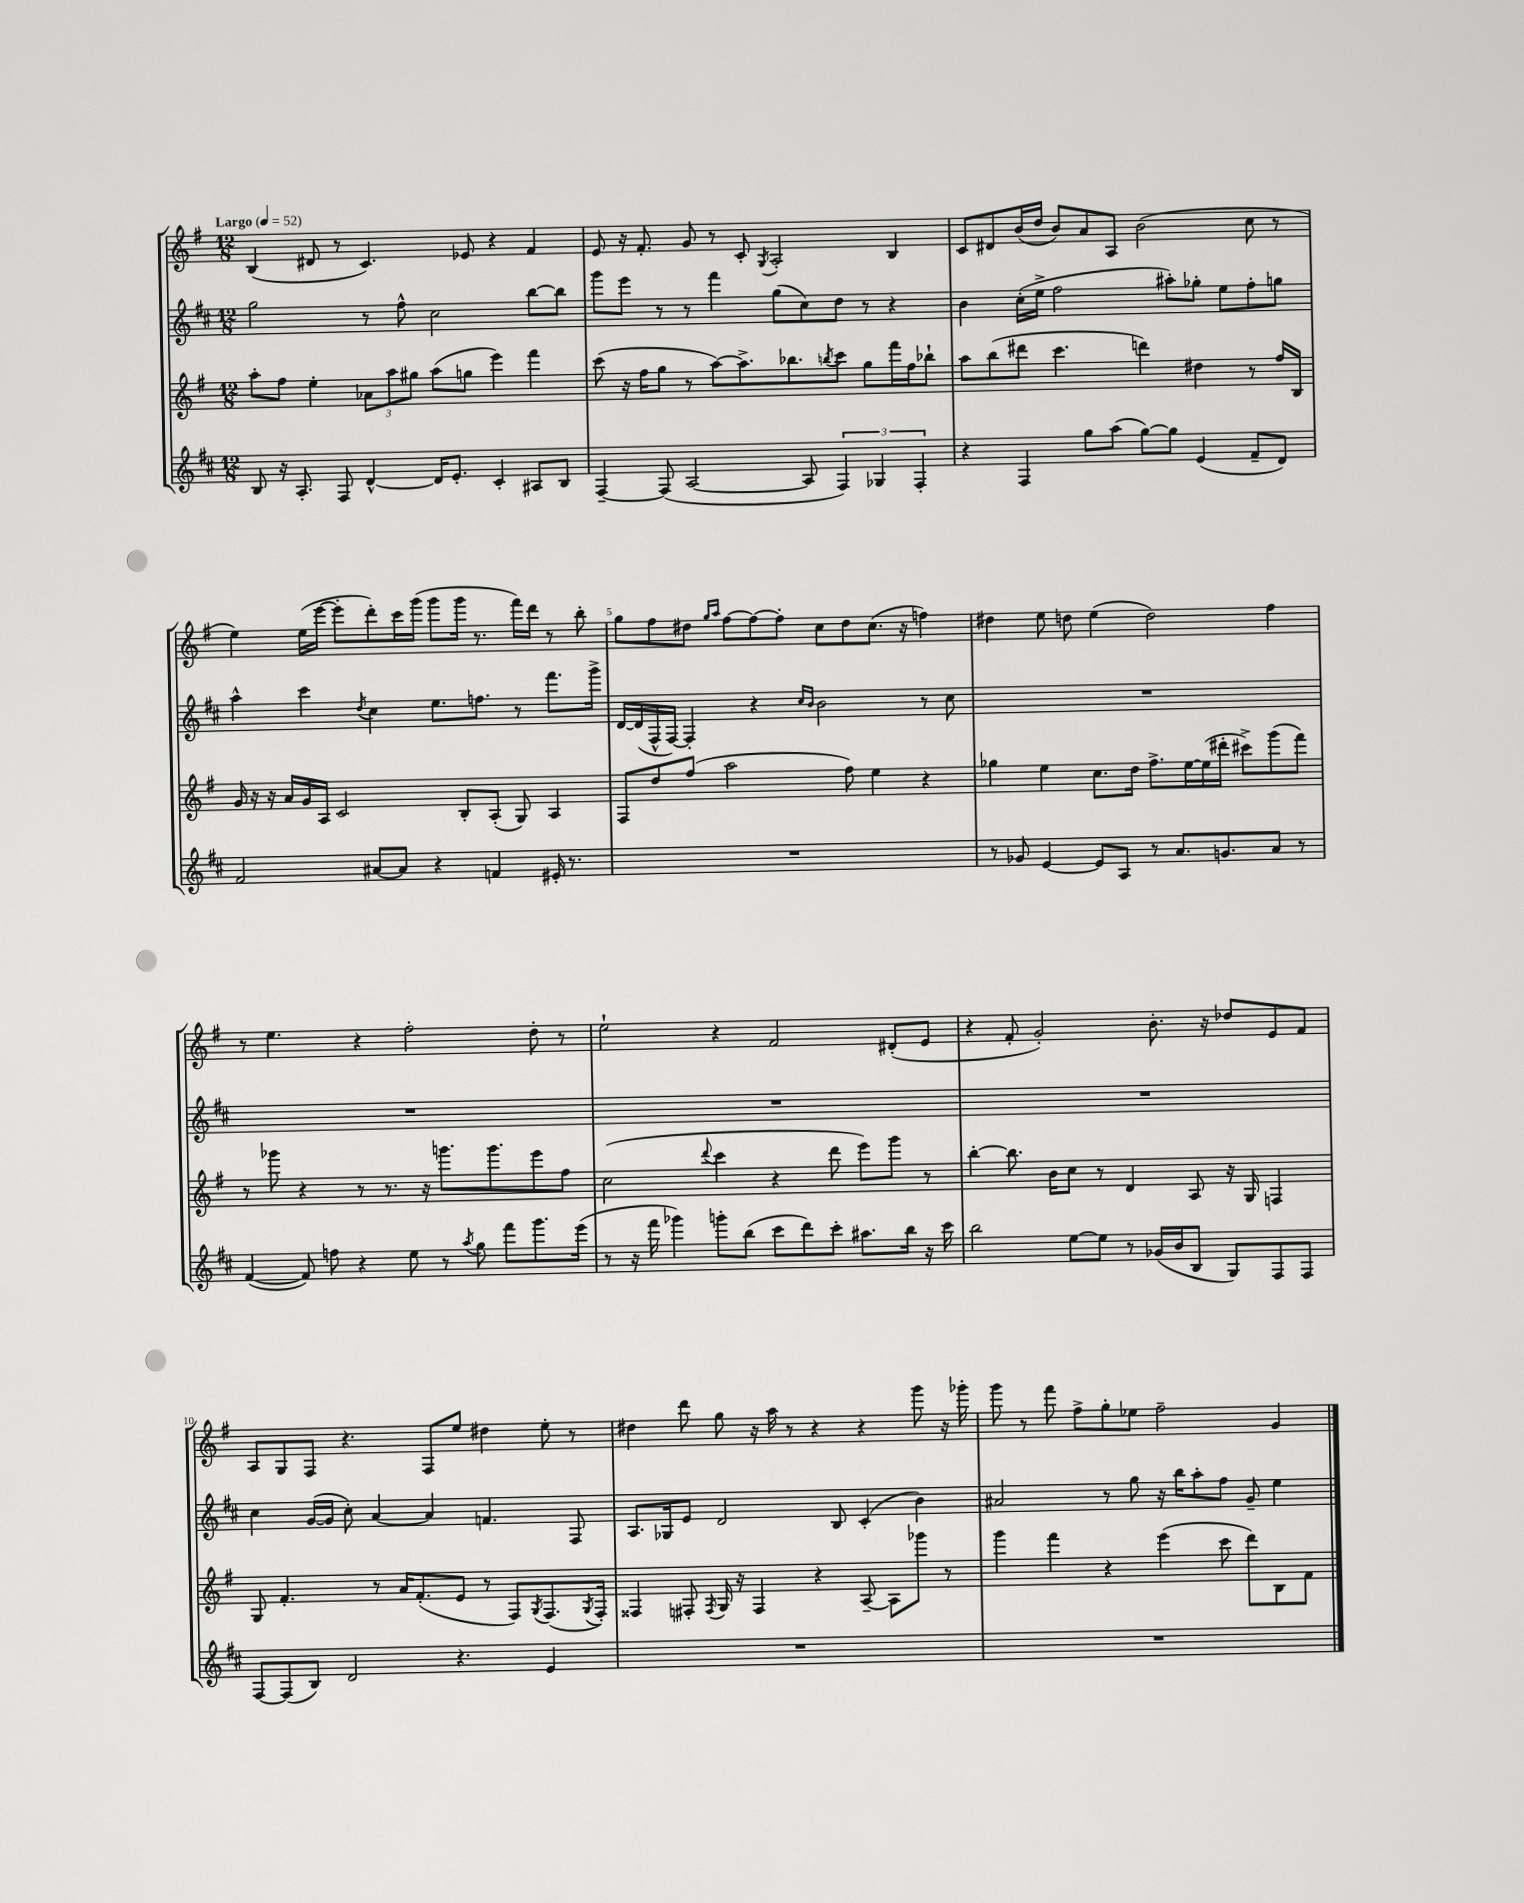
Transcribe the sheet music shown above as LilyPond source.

<<
\new StaffGroup <<
\new Staff = "s0" {
    \clef treble \key g \major \numericTimeSignature \time 12/8 \tempo "Largo" 4 = 52
    b4( dis'8 r8 c'4.) ees'8 r4 fis'4 |
    e'8 r16 fis'8.-. g'8 r8 c'8-. \acciaccatura { g8 } a2-. b4 |
    c'8 dis'8 b'16( d''16 b'8) a'8 a8 b'2( c''8 r8 |
    e''4) e''16( e'''16~ e'''8-. d'''8-.) c'''16 g'''16( g'''8 g'''16 r8. fis'''16) d'''16 r8 b''8-. |
    g''8 fis''8 dis''8 \grace { g''16 a''16 } fis''8~ fis''8~ fis''8-. c''8 dis''8 c''8.( r16 f''4) |
    dis''4 e''8 d''8 e''4( d''2) fis''4 |
    r8 e''4. r4 fis''2-. d''8-. r8 |
    e''2-! r4 fis'2 dis'8-.( e'8 |
    r4 fis'8-. g'2-.) b'8.-. r16 des''8 e'8 fis'8 |
    a8 g8 fis8 r4. fis8 e''8 dis''4 e''8-. r8 |
    dis''4 d'''8 g''8 r16 a''16 r8 r4 r4 g'''8 r16 ges'''16-. |
    g'''8 r8 fis'''8 fis''8-> g''8-. ees''8 fis''2-- g'4 \bar "|." |
}
\new Staff = "s1" {
    \clef treble \key d \major \numericTimeSignature \time 12/8
    g''2 r8 fis''8-^ cis''2 b''8~ b''8 |
    g'''8 e'''8 r8 r8 fis'''4 g''8( cis''8) d''8 r8 r4 |
    b'4 cis''16-.( e''16-> fis''2 ais''8-.) ges''8-. e''8 fis''8-. g''8 |
    a''4-^ cis'''4 \acciaccatura { d''8 } cis''4 e''8. f''8. r8 fis'''8. g'''16-> |
    d'16~ d'16( fis16-^ fis16~) fis4-. r4 \grace { cis''16 b'16 } b'2 r8 cis''8 |
    R1. |
    R1. |
    R1. |
    R1. |
    cis''4 g'16~( g'16 cis''8-.) a'4~ a'4 f'4. fis8 |
    a8. ges16 e'8 d'2 b8 cis'4-.( b'4) |
    ais'2 r8 g''8 r16 b''16 a''8-. fis''8 g'8-- e''4 \bar "|." |
}
\new Staff = "s2" {
    \clef treble \key g \major \numericTimeSignature \time 12/8
    a''8-. fis''8 e''4-. \tuplet 3/2 { aes'8 a''8 gis''8 } a''8( g''8 e'''4) fis'''4 |
    c'''8( r16 fis''16 g''8 r8 a''8~) a''8.-> bes''8. \acciaccatura { b''8 } c'''8 g''8 fis'''16 fis''16 bes''8-! |
    a''8 b''8( dis'''8 c'''4. d'''4) dis''4 r8 fis''16 b16 |
    g'16 r16 r16 a'16 g'16 a16 c'2 b8-. a8-.( g8) a4 |
    fis8 d''8 fis''8( a''2 fis''8) e''4 r4 |
    ges''4 e''4 c''8. d''16 fis''8.-> e''16~ e''16( dis'''16-. cis'''8->) g'''8( fis'''8) |
    r8 ges'''8 r4 r8 r8. r16 g'''8. g'''8. e'''8 fis''8 |
    c''2( \appoggiatura { d'''8 } c'''4 r4 d'''8 e'''8) g'''8 r8 |
    b''4~-. b''8. b'16 c''8 r8 d'4 a8 r16 g16 f4 |
    g8 fis'4.-. r8 a'16 fis'8.-.( e'8 r8 fis8) \acciaccatura { g8 } fis8.( \acciaccatura { g8 } fis16-.) |
    fisis4 fis8-. \acciaccatura { fis8 } g16 r16 fis4 r4 a8~-- a8 ges'''8 r8 |
    g'''4 fis'''4 r4 e'''4( c'''8 d'''8) b8 fis'8 \bar "|." |
}
\new Staff = "s3" {
    \clef treble \key d \major \numericTimeSignature \time 12/8
    b8 r16 a8.-. fis8 d'4~-^ d'16 e'8.-. cis'4-. ais8 b8 |
    fis4~-- fis8( a2~ a8 \tuplet 3/2 { fis4) ges4 fis4-. } |
    r4 fis4 g''8 a''8( g''8~) g''8 e'4( fis'8-- d'8) |
    fis'2 ais'8~ ais'8 r4 f'4 eis'16-. r8. |
    R1. |
    r8 ges'8 e'4~ e'8 a8 r8 a'8. g'8. a'8 r8 |
    fis'4~( fis'8) f''8 r4 e''8 r8 \acciaccatura { a''8 } g''8 fis'''8 g'''8. e'''16( |
    r8 r16 fis'''16 ges'''4) g'''8-. b''8( cis'''8 d'''8) cis'''8-. ais''8. b''16 r16 cis'''16 |
    b''2 e''8~ e''8 r8 ges'16( b'16 b8 g8) fis8 fis8 |
    fis8~ fis8( b8) d'2 r4. e'4 |
    R1. |
    R1. \bar "|." |
}
>>
>>
\layout { \context { \Score \override BarNumber.break-visibility = ##(#f #t #t) barNumberVisibility = #(every-nth-bar-number-visible 5) } }
